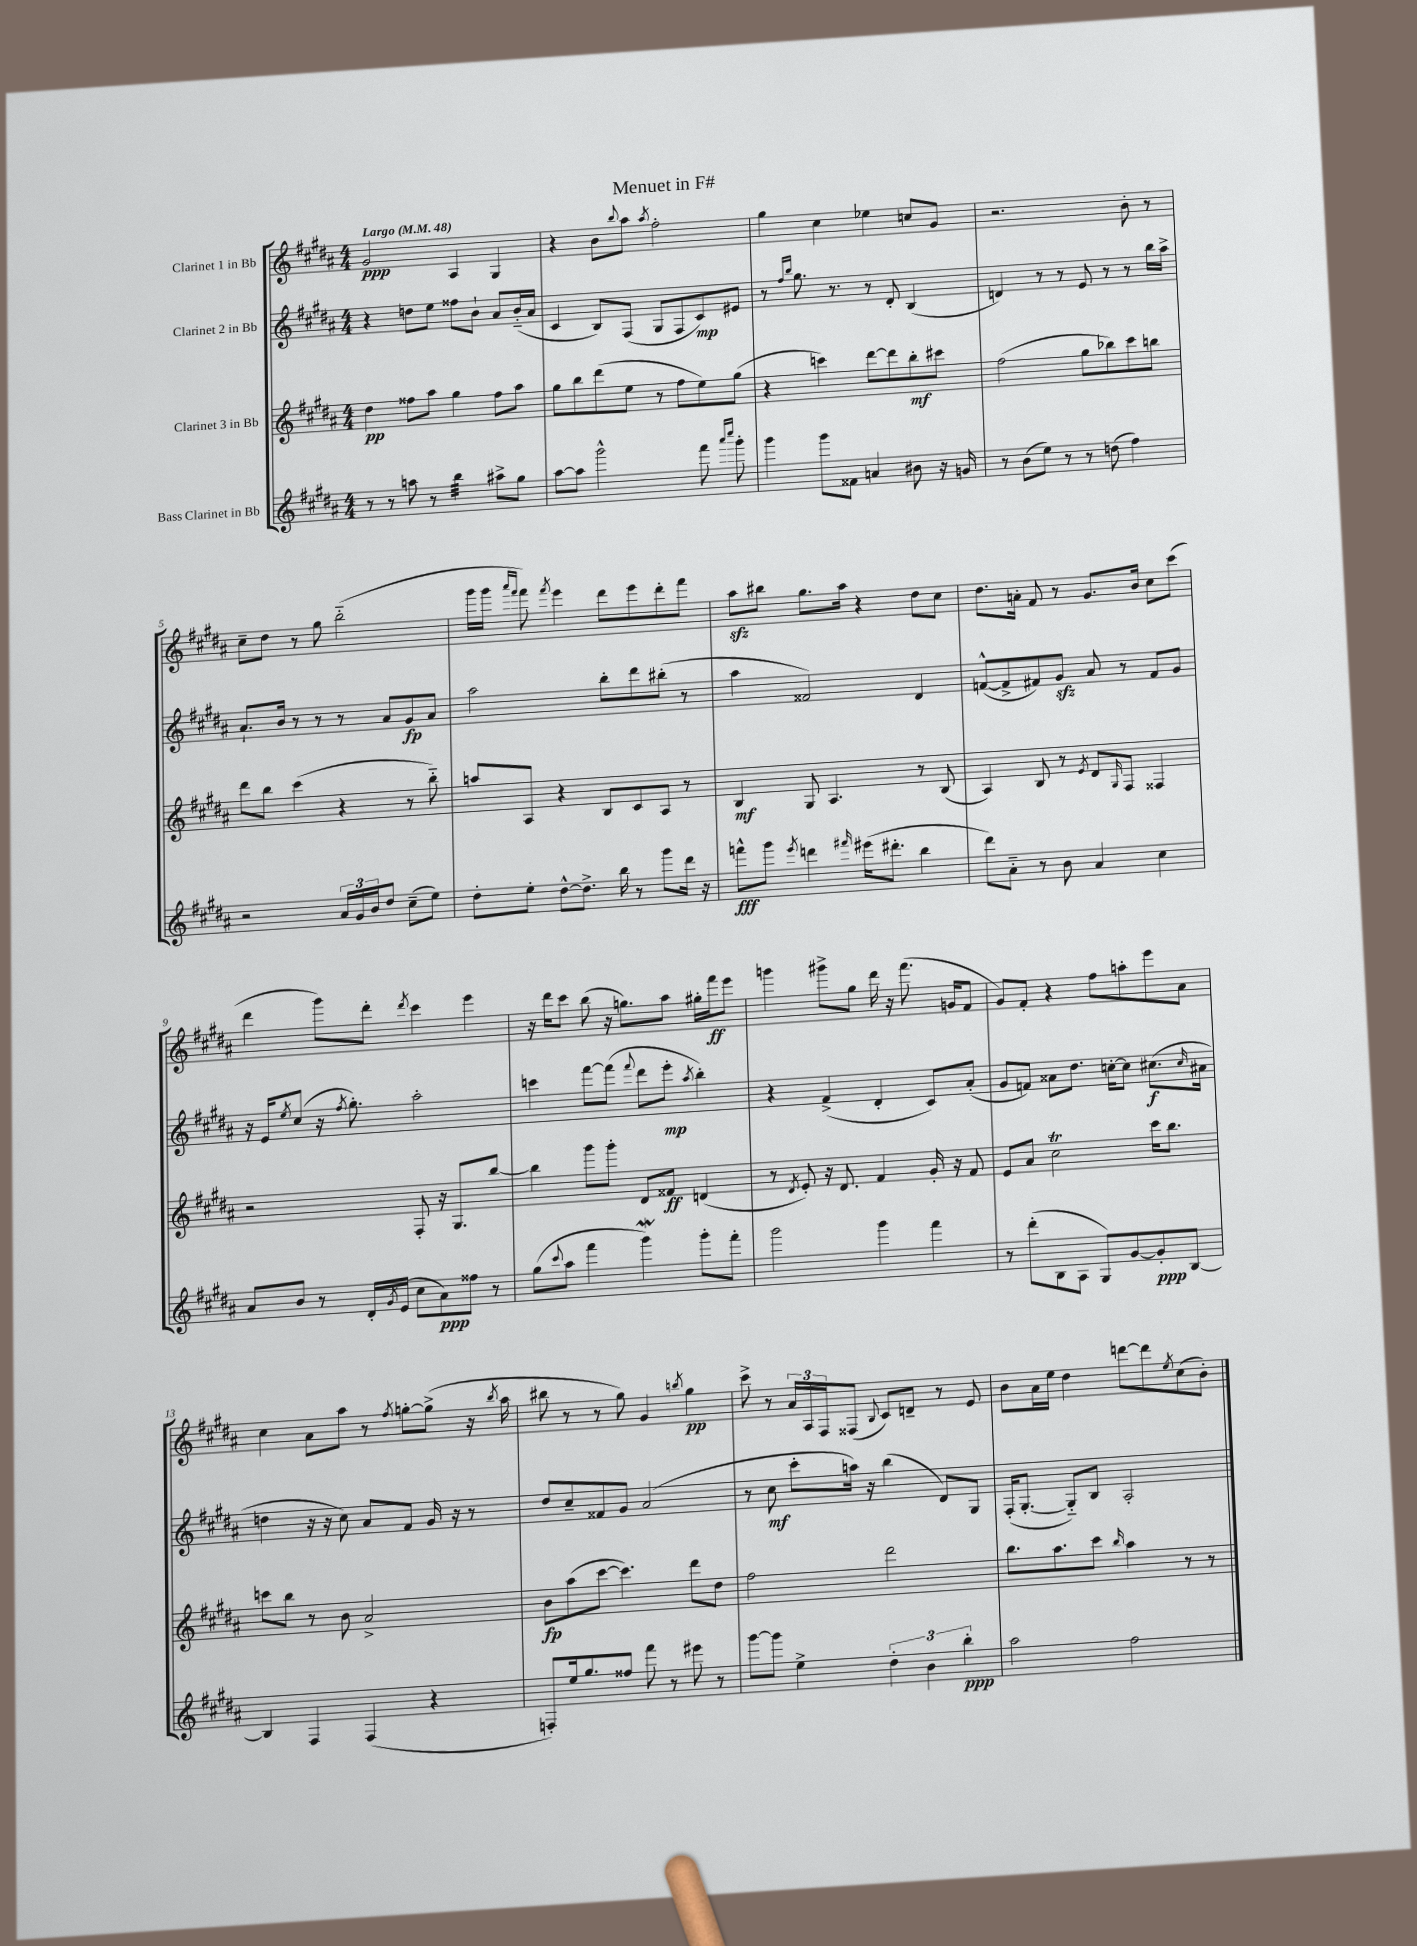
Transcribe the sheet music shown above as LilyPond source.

\header { title = "Menuet in F#" }
<<
\new StaffGroup <<
\new Staff = "s0" \with { instrumentName = "Clarinet 1 in Bb" } {
    \clef treble \key b \major \numericTimeSignature \time 4/4 \tempo "Largo" 4 = 48
    gis'2\ppp ais4 gis4 |
    r4 b'8 \appoggiatura { b''8 } ais''8 \acciaccatura { ais''8 } fis''2-. |
    gis''4 cis''4 ees''4 c''8 gis'8 |
    r2. b'8-. r8 |
    cis''8-- dis''8 r8 gis''8 b''2-_( |
    gis'''16 gis'''16 \grace { ais'''16 fis'''16 } fis'''8) \acciaccatura { fis'''8 } e'''4 dis'''8 e'''8 dis'''8-. fis'''8 |
    ais''8\sfz bis''8 gis''8. ais''16 r4 dis''8 cis''8 |
    dis''8. a'16-. fis'8 r8 gis'8. b'16 cis''8 cis'''8( |
    dis'''4 gis'''8) dis'''8-. \acciaccatura { dis'''8 } cis'''4 e'''4 |
    r16 dis'''16 cis'''8 b''8( r16 g''8.) ais''8 gis''16-. fis'''16\ff e'''8 |
    g'''4 gis'''8-> gis''8 dis'''16 r16 fis'''8.( g'16 fis'8 |
    gis'8) fis'8-. r4 fis''8 a''8-. e'''8 ais'8 |
    cis''4 ais'8 ais''8 r8 \acciaccatura { fis''8 } g''8~-. g''8->( r16 \acciaccatura { b''8 } ais''16 |
    bis''8 r8 r8 gis''8) gis'4 \acciaccatura { b''8 } gis''4\pp |
    cis'''8-> r8 \tuplet 3/2 { ais'16 ais16 fis16 } fisis8( \appoggiatura { b8 } cis'8) d'8-- r8 e'8 |
    b'8 ais'16 e''16 dis''4 d'''8~ d'''8 \acciaccatura { e''8 } cis''8( b'8-.) \bar "|." |
}
\new Staff = "s1" \with { instrumentName = "Clarinet 2 in Bb" } {
    \clef treble \key b \major \numericTimeSignature \time 4/4
    r4 d''8 e''8 fisis''8 b'8-! ais'8 b'16-_( ais'16 |
    cis'4 b8) fis8( gis8 fis8 cis'8\mp) eis'8 |
    r8 \grace { fis''16 b''16 } gis''8. r8. r8 dis'8-. b4( |
    d'4) r8 r8 e'8 r8 r8 b''16 ais''16-> |
    ais'8.-! b'16 r8 r8 r8 ais'8 gis'8\fp ais'8 |
    ais''2 b''8-. dis'''8 bis''8-.( r8 |
    ais''4 fisis'2) dis'4 |
    f'8~-^( f'8-> fis'8) gis'8\sfz ais'8 r8 fis'8 gis'8 |
    r16 e'16 \acciaccatura { e''8 } cis''8( r16 \acciaccatura { fis''8 } gis''8.-.) ais''2-. |
    c'''4 fis'''8~ fis'''8( \appoggiatura { fis'''8 } dis'''8 e'''8-.\mp \acciaccatura { ais''8 } b''4-.) |
    r4 fis'4->( dis'4-. cis'8) ais'8-.( |
    gis'8 f'8) aisis'8 dis''8. c''16~-. c''8 cis''8.\f( \grace { cis''16 } ais'16 |
    d''4 r16 r16 cis''8) ais'8 fis'8 gis'16 r16 r8 |
    dis''8 cis''8-- fisis'8 gis'8 ais'2( |
    r8 cis''8\mf cis'''8-. a''16) r16 b''4( dis'8) gis8 |
    fis16-.( gis8.~-. gis8-_) b8 ais2-. \bar "|." |
}
\new Staff = "s2" \with { instrumentName = "Clarinet 3 in Bb" } {
    \clef treble \key b \major \numericTimeSignature \time 4/4
    dis''4\pp fisis''8 ais''8 gis''4 fisis''8 ais''8 |
    gis''8 b''8 dis'''8( e''8 r8 fis''8 e''8) gis''8( |
    r4 c'''4) dis'''8~ dis'''8 b''8-.\mf cis'''8 |
    fis''2( gis''8 bes''8) cis'''8 b''8 |
    dis'''8 b''8 cis'''4( r4 r8 b''8-_) |
    a''8 ais8 r4 b8 cis'8 ais8 r8 |
    b4\mf gis8 ais4. r8 b8( |
    ais4) b8 r8 \acciaccatura { e'8 } dis'8 \grace { gis16 } fis8 fisis4 |
    r2 fis8-. r16 gis8. b''8~ |
    b''4 gis'''8 gis'''8-. dis'8 fisis'8\ff d'4( |
    r8 \acciaccatura { dis'8 } e'8-.) r16 dis'8. fis'4 gis'16-. r16 fis'8 |
    e'8 ais'8 cis''2\trill cis'''16 b''8. |
    c'''8 b''8 r8 b'8 ais'2-> |
    b'8\fp ais''8( cis'''8~ cis'''4.) dis'''8 dis''8 |
    fis''2 dis'''2 |
    b''8. ais''8. cis'''8 \grace { b''16 } ais''4 r8 r8 \bar "|." |
}
\new Staff = "s3" \with { instrumentName = "Bass Clarinet in Bb" } {
    \clef treble \key b \major \numericTimeSignature \time 4/4
    r8 r8 a''8 r8 b''4:32 ais''8-> gis''8 |
    ais''8~ ais''8 gis'''2-^ fis'''8 \grace { ais'''16 cis''''16 } gis'''8-. |
    gis'''4 gis'''8 fisis'8 a'4 bis'8 r16 g'16 |
    r8 b'8( e''8) r8 r8 d''8( fis''4) |
    r2 \tuplet 3/2 { ais'16 gis'16 b'16 } dis''8 cis''8--( e''8) |
    dis''8-. e''8-. dis''8~-^ dis''8.-> b''16 r8 gis'''8 dis'''16 r16 |
    f'''8-^\fff gis'''8 \acciaccatura { e'''8 } d'''4 \grace { fis'''16 } eis'''16( dis'''8.-. b''4 |
    dis'''8) ais'8-_ r8 b'8 ais'4 cis''4 |
    ais'8 b'8 r8 dis'16-. \acciaccatura { gis'8 } e'16( cis''8 ais'8\ppp) fisis''8 r8 |
    gis''8( \appoggiatura { cis'''8 } ais''8 fis'''4 gis'''4\mordent) gis'''8-. fis'''8-. |
    gis'''2 gis'''4 fis'''4 |
    r8 dis'''8-.( b8 ais8 gis8) gis'8~ gis'8-.\ppp b8~ |
    b4 fis4 fis4( r4 |
    f8-.) e''16 gis''8. fisis''8 fis'''8 r8 eis'''8 r8 |
    gis'''8~ gis'''8 e''4-> \tuplet 3/2 { dis''4-. b'4 b''4-.\ppp } |
    ais''2 fis''2 \bar "|." |
}
>>
>>
